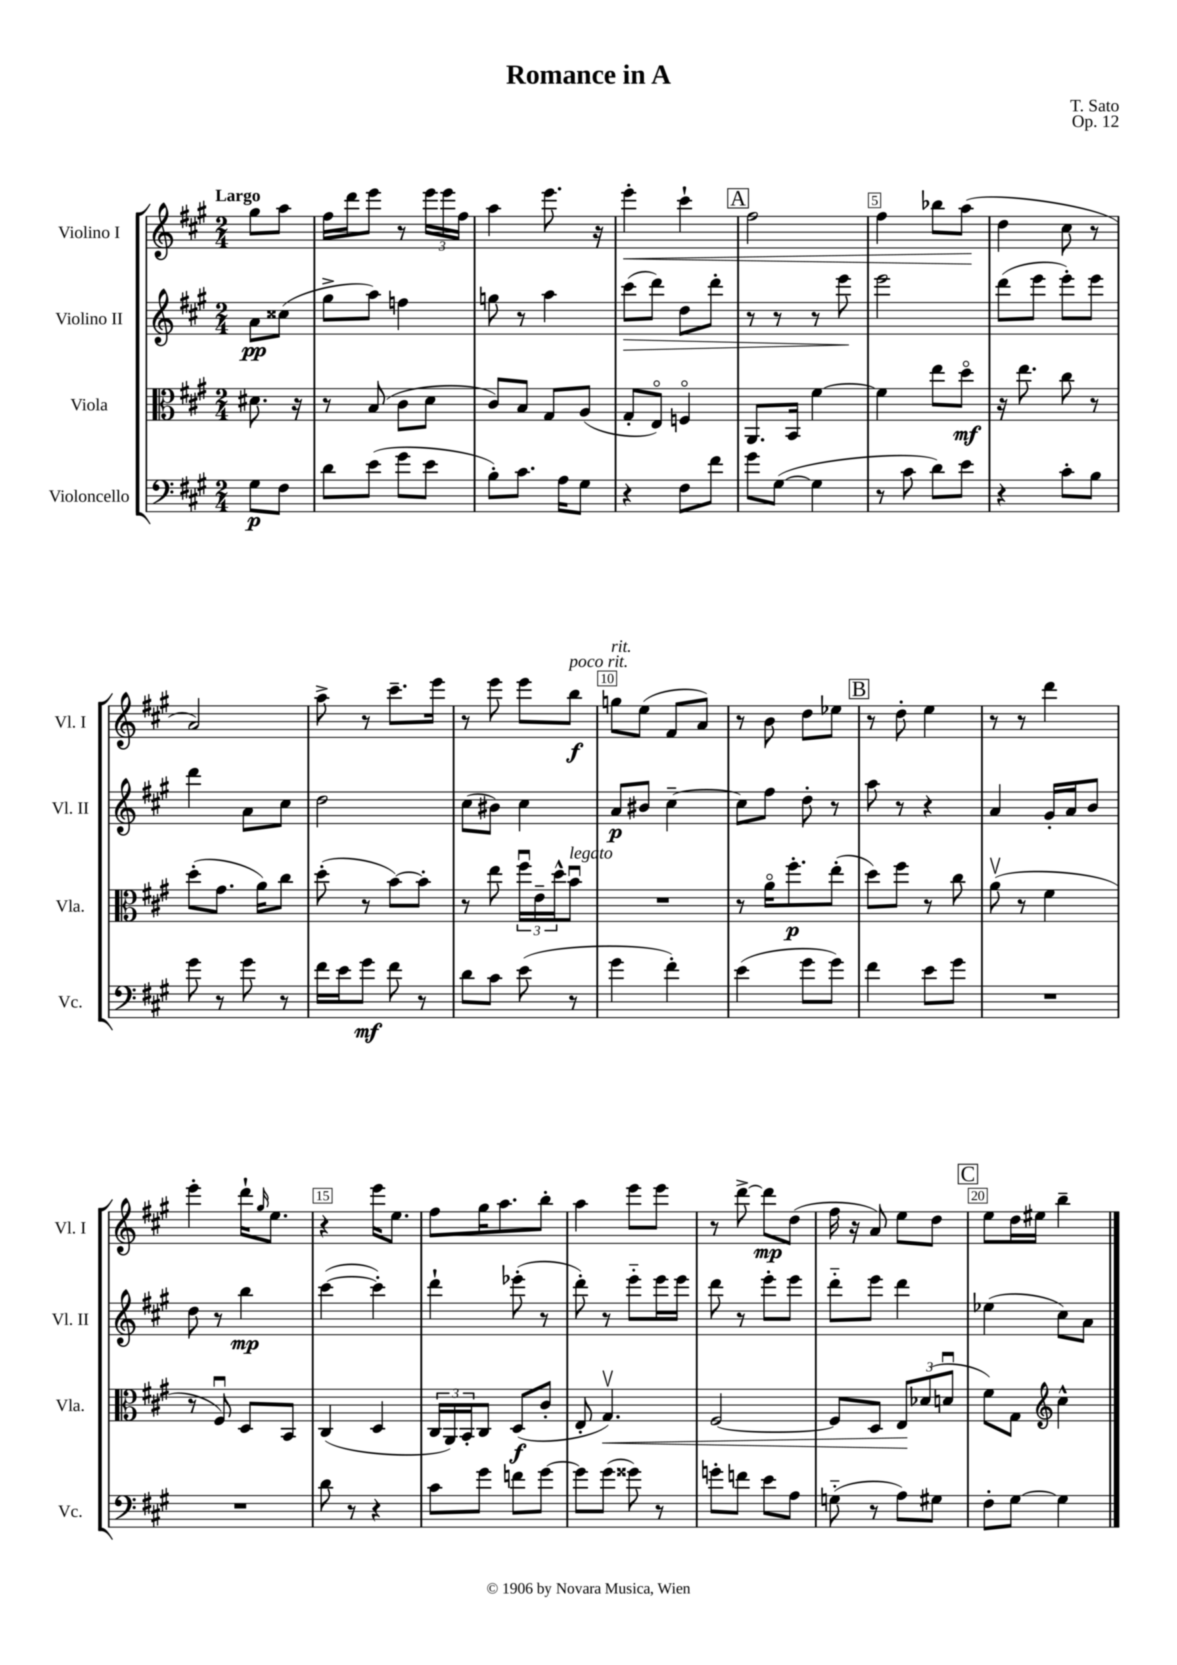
\header { title = "Romance in A" composer = "T. Sato" opus = "Op. 12" }
<<
\new StaffGroup <<
\new Staff = "s0" \with { instrumentName = "Violino I" shortInstrumentName = "Vl. I" } {
    \clef treble \key a \major \numericTimeSignature \time 2/4 \partial 4 \tempo "Largo"
    gis''8 a''8 |
    fis''16 d'''16 e'''8 r8 \tuplet 3/2 { e'''16 e'''16 fis''16 } |
    a''4 e'''8. r16 |
    e'''4-.\< cis'''4-! |
    \mark \markup { \box "A" } fis''2 |
    fis''4 bes''8 a''8\!( |
    d''4 cis''8 r8 |
    a'2) |
    a''8-> r8 cis'''8.-- e'''16 |
    r8 e'''8 e'''8 b''8\f^\markup { \italic "poco rit." } |
    g''8^\markup { \italic "rit." } e''8( fis'8 a'8) |
    r8 b'8 d''8 ees''8 |
    \mark \markup { \box "B" } r8 d''8-. e''4 |
    r8 r8 d'''4 |
    e'''4-. d'''16-! \grace { gis''16 } e''8. |
    r4 e'''16 e''8. |
    fis''8 gis''16 a''8. b''8-. |
    a''4 e'''8 e'''8 |
    r8 d'''8~-> d'''8\mp d''8( |
    fis''16 r16 a'8) e''8 d''8 |
    \mark \markup { \box "C" } e''8 d''16 eis''16 b''4-- \bar "|." |
}
\new Staff = "s1" \with { instrumentName = "Violino II" shortInstrumentName = "Vl. II" } {
    \clef treble \key a \major \numericTimeSignature \time 2/4 \partial 4
    a'8\pp cisis''8( |
    gis''8-> a''8) f''4 |
    g''8 r8 a''4 |
    cis'''8\>( d'''8) d''8 d'''8-. |
    \mark \markup { \box "A" } r8 r8 r8 e'''8\! |
    e'''2 |
    d'''8( e'''8 e'''8-.) e'''8 |
    d'''4 a'8 cis''8 |
    d''2 |
    cis''8( bis'8) cis''4 |
    a'8\p bis'8 cis''4~-- |
    cis''8 fis''8 d''8-. r8 |
    \mark \markup { \box "B" } a''8 r8 r4 |
    a'4 gis'16-. a'16 b'8 |
    d''8 r8 b''4\mp |
    cis'''4~( cis'''4-.) |
    d'''4-! ees'''8-.( r8 |
    d'''8-.) r8 e'''8-_ e'''16 e'''16 |
    d'''8 r8 e'''8-. e'''8 |
    d'''8-_ e'''8 d'''4 |
    \mark \markup { \box "C" } ees''4( cis''8) a'8 \bar "|." |
}
\new Staff = "s2" \with { instrumentName = "Viola" shortInstrumentName = "Vla." } {
    \clef alto \key a \major \numericTimeSignature \time 2/4 \partial 4
    dis'8. r16 |
    r8 b8( cis'8 d'8 |
    cis'8) b8 gis8 a8( |
    gis8-. e8\flageolet) f4\flageolet |
    \mark \markup { \box "A" } a,8. b,16 fis'4~ |
    fis'4 e''8 d''8\flageolet\mf |
    r16 e''8. cis''8 r8 |
    d''8-.( gis'8. a'16) cis''8 |
    d''8-.( r8 b'8~) b'8-. |
    r8 e''8 \tuplet 3/2 { fis''16\downbow e'16-- d''16-^ } b'8\downbow^\markup { \italic "legato" } |
    R2 |
    r8 a'16\flageolet fis''8.-.\p e''8-.( |
    \mark \markup { \box "B" } d''8) fis''8 r8 cis''8 |
    a'8\upbow( r8 fis'4 |
    r8 fis8\downbow) d8 b,8 |
    cis4( d4 |
    \tuplet 3/2 { cis16 a,16) b,16-. } cis8 d8\f( cis'8-. |
    e8-. gis4.\upbow\<) |
    fis2~ |
    fis8 d8 \tuplet 3/2 { e8\! des'8( d'8\downbow } |
    \mark \markup { \box "C" } fis'8) gis8 \clef treble cis''4-^ \bar "|." |
}
\new Staff = "s3" \with { instrumentName = "Violoncello" shortInstrumentName = "Vc." } {
    \clef bass \key a \major \numericTimeSignature \time 2/4 \partial 4
    gis8\p fis8 |
    d'8 e'8( gis'8 e'8 |
    b8-.) cis'8. a16 gis8 |
    r4 fis8 fis'8 |
    \mark \markup { \box "A" } gis'8 gis8~( gis4 |
    r8 cis'8 d'8) e'8 |
    r4 cis'8-. b8 |
    gis'8 r8 gis'8 r8 |
    fis'16 e'16 gis'8\mf fis'8 r8 |
    d'8 cis'8 e'8( r8 |
    gis'4 fis'4-.) |
    e'4( gis'8 gis'8) |
    \mark \markup { \box "B" } fis'4 e'8 gis'8 |
    R2 |
    R2 |
    d'8 r8 r4 |
    cis'8 gis'8 f'8 gis'8~ |
    gis'8 gis'8( gisis'8) r8 |
    g'8-. f'8 e'8 a8 |
    g8-_( r8 a8) gis8 |
    \mark \markup { \box "C" } fis8-. gis8~ gis4 \bar "|." |
}
>>
>>
\layout { \context { \Score \override BarNumber.break-visibility = ##(#f #t #t) barNumberVisibility = #(every-nth-bar-number-visible 5) \override BarNumber.stencil = #(make-stencil-boxer 0.1 0.3 ly:text-interface::print) } }
